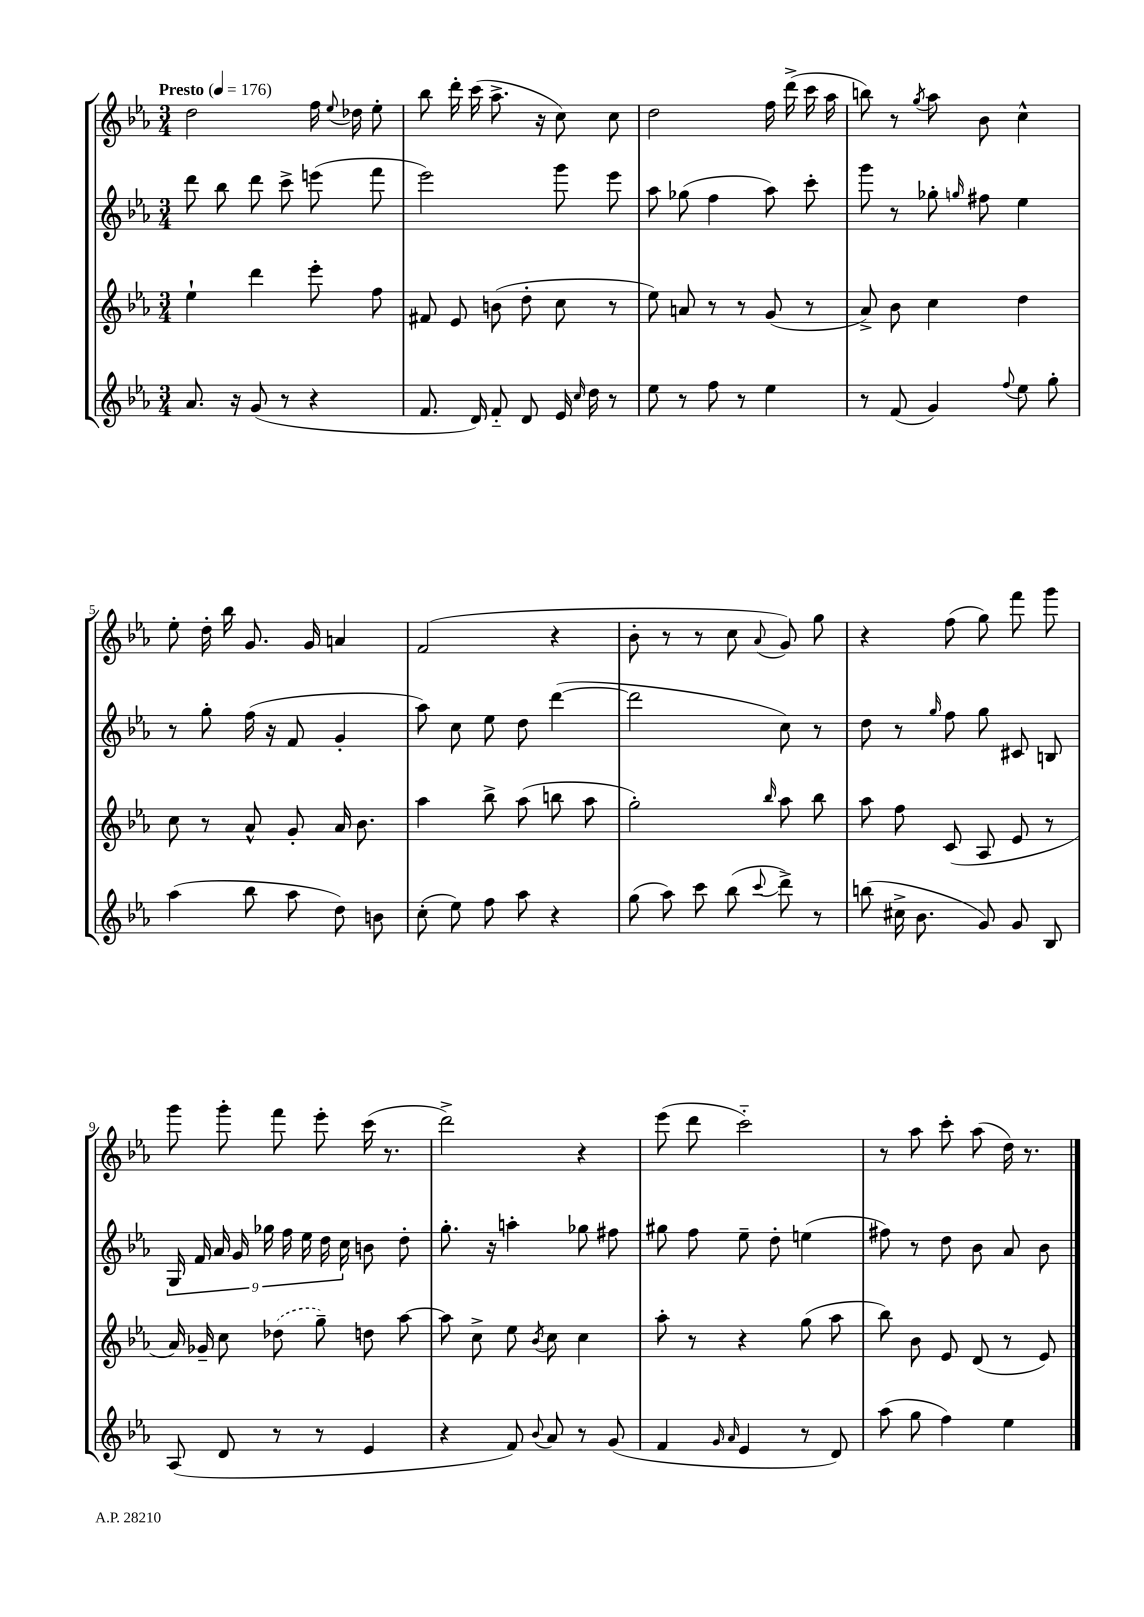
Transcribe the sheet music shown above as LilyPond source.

<<
\new StaffGroup <<
\new Staff = "s0" {
    \clef treble \key ees \major \numericTimeSignature \time 3/4 \tempo "Presto" 4 = 176
    \autoBeamOff d''2 f''16 \appoggiatura { ees''8 } des''16 ees''8-. |
    bes''8 d'''16-. c'''16( aes''8.-> r16 c''8) c''8 |
    d''2 f''16 d'''16->( c'''16 aes''16 |
    b''8) r8 \acciaccatura { g''8 } aes''8 bes'8 c''4-^ |
    ees''8-. d''16-. bes''16 g'8. g'16 a'4 |
    f'2( r4 |
    bes'8-. r8 r8 c''8 \appoggiatura { aes'8 } g'8) g''8 |
    r4 f''8( g''8) f'''8 g'''8 |
    g'''8 g'''8-. f'''8 ees'''8-. c'''16( r8. |
    d'''2->) r4 |
    ees'''8( d'''8 c'''2-_) |
    r8 aes''8 c'''8-. aes''8( d''16) r8. \bar "|." |
}
\new Staff = "s1" {
    \clef treble \key ees \major \numericTimeSignature \time 3/4
    \autoBeamOff d'''8 bes''8 d'''8 c'''8-> e'''8( f'''8 |
    ees'''2) g'''8 ees'''8 |
    aes''8 ges''8( f''4 aes''8) c'''8-. |
    g'''8 r8 ges''8-. \grace { g''16 } fis''8 ees''4 |
    r8 g''8-. f''16( r16 f'8 g'4-. |
    aes''8) c''8 ees''8 d''8 d'''4~( |
    d'''2 c''8) r8 |
    d''8 r8 \grace { g''16 } f''8 g''8 cis'8 b8 |
    \tuplet 9/8 { g16 f'16 aes'16 g'16 ges''16 f''16 ees''16 d''16 c''16 } b'8 d''8-. |
    g''8.-. r16 a''4-. ges''8 fis''8 |
    gis''8 f''8 ees''8-- d''8-. e''4( |
    fis''8) r8 d''8 bes'8 aes'8 bes'8 \bar "|." |
}
\new Staff = "s2" {
    \clef treble \key ees \major \numericTimeSignature \time 3/4
    \autoBeamOff ees''4-! d'''4 ees'''8-. f''8 |
    fis'8 ees'8 b'8( d''8-. c''8 r8 |
    ees''8) a'8 r8 r8 g'8( r8 |
    aes'8->) bes'8 c''4 d''4 |
    c''8 r8 aes'8-^ g'8-. aes'16 bes'8. |
    aes''4 bes''8-> aes''8( b''8 aes''8 |
    g''2-.) \grace { bes''16 } aes''8 bes''8 |
    aes''8 f''8 c'8( aes8 ees'8 r8 |
    aes'16) ges'16-- c''8 \once \slurDashed des''8( g''8--) d''8 aes''8~ |
    aes''8 c''8-> ees''8 \acciaccatura { bes'8 } c''8 c''4 |
    aes''8-. r8 r4 g''8( aes''8 |
    bes''8) bes'8 ees'8 d'8( r8 ees'8) \bar "|." |
}
\new Staff = "s3" {
    \clef treble \key ees \major \numericTimeSignature \time 3/4
    \autoBeamOff aes'8. r16 g'8( r8 r4 |
    f'8. d'16) f'8-_ d'8 ees'16 \grace { c''16 } d''16 r8 |
    ees''8 r8 f''8 r8 ees''4 |
    r8 f'8( g'4) \appoggiatura { f''8 } ees''8 g''8-. |
    aes''4( bes''8 aes''8 d''8) b'8 |
    c''8-.( ees''8) f''8 aes''8 r4 |
    g''8( aes''8) c'''8 bes''8( \appoggiatura { c'''8 } d'''8->) r8 |
    b''8( cis''16-> bes'8. g'8) g'8 bes8 |
    aes8( d'8 r8 r8 ees'4 |
    r4 f'8) \appoggiatura { bes'8 } aes'8 r8 g'8( |
    f'4 \grace { g'16 aes'16 } ees'4 r8 d'8) |
    aes''8( g''8 f''4) ees''4 \bar "|." |
}
>>
>>
